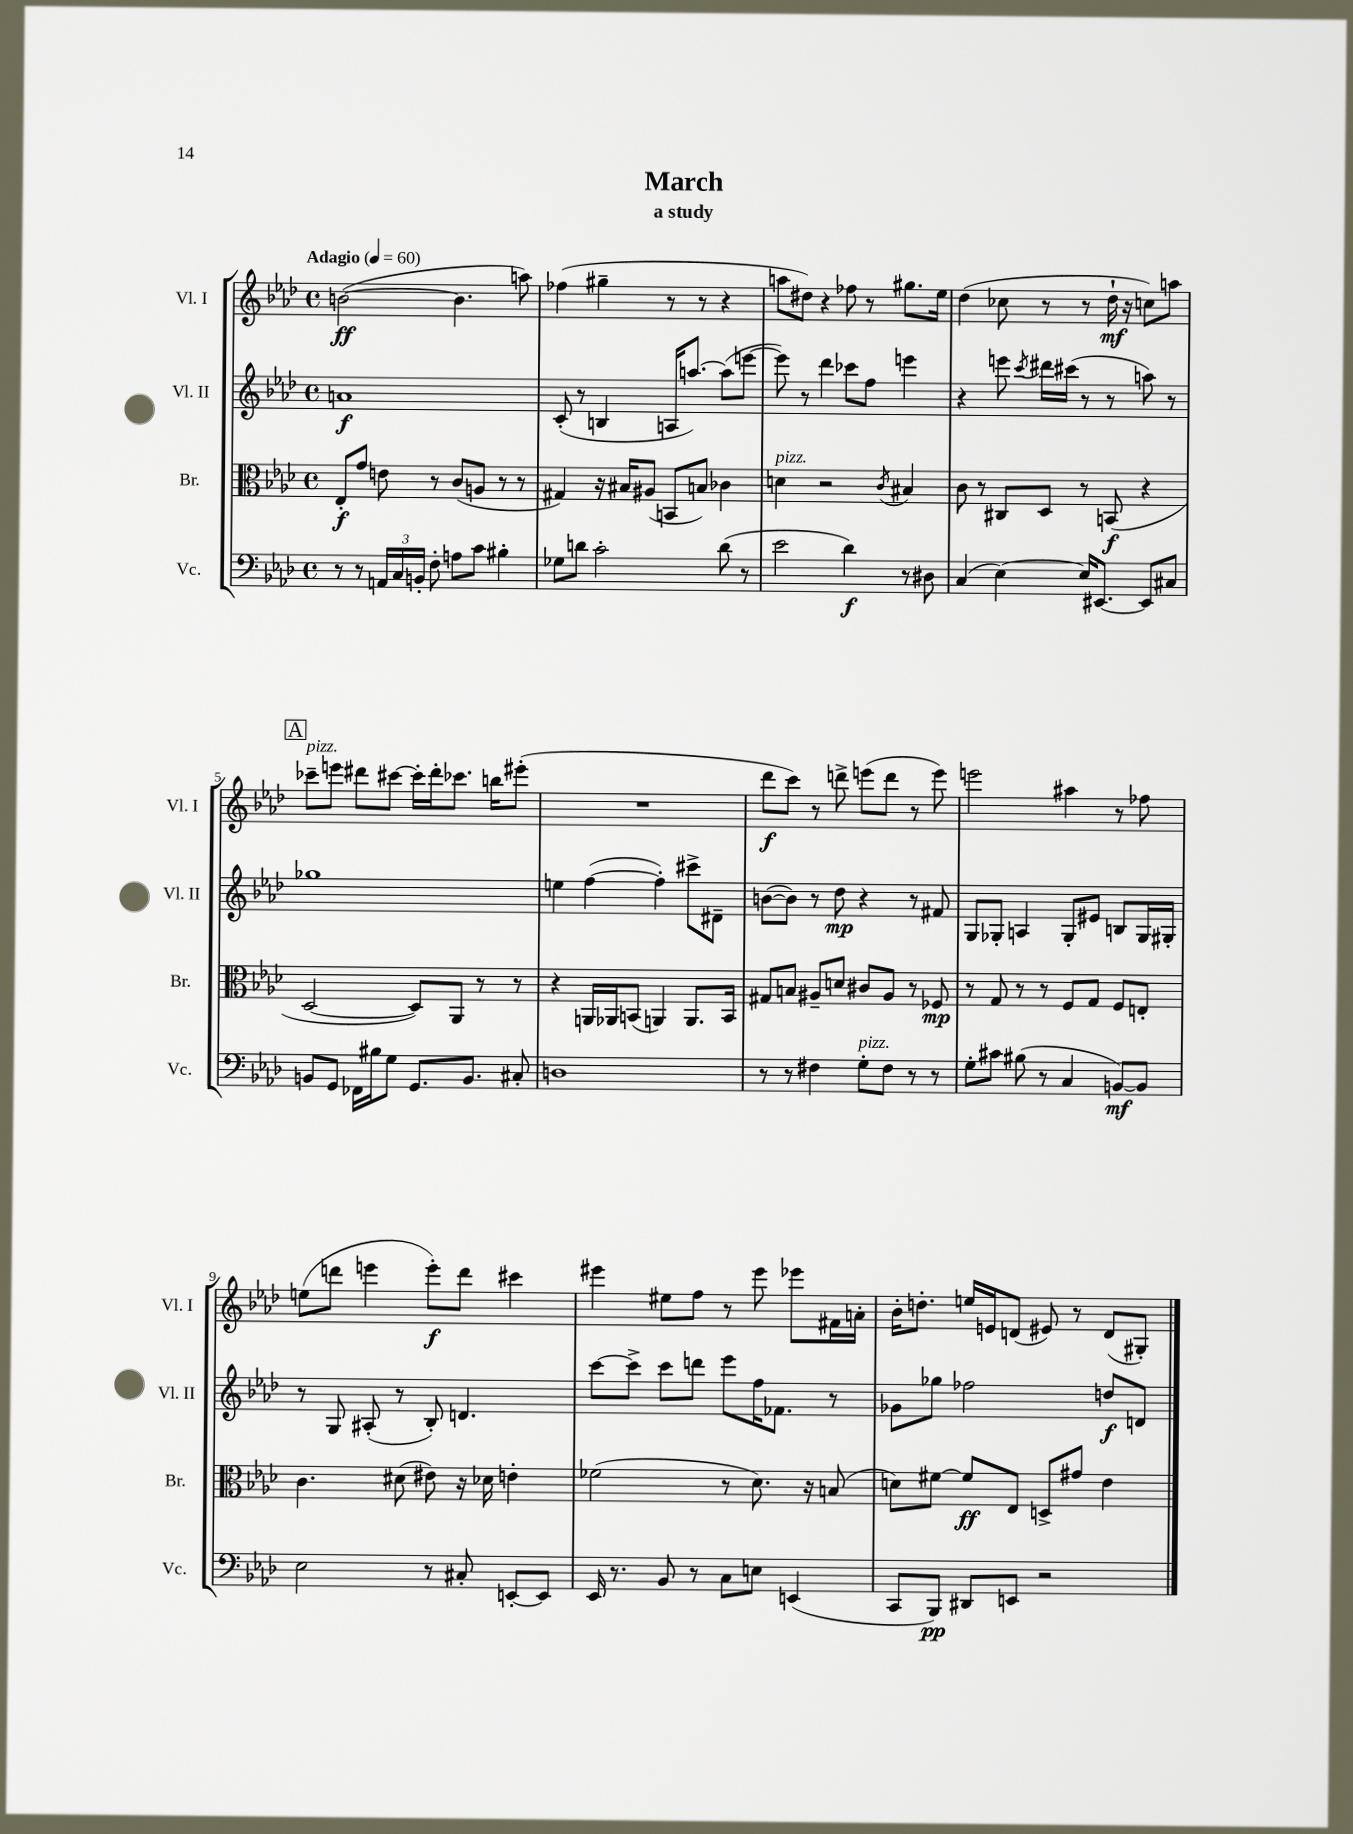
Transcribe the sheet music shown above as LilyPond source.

\header { title = "March" subtitle = "a study" }
<<
\new StaffGroup <<
\new Staff = "s0" \with { instrumentName = "Vl. I" shortInstrumentName = "Vl. I" } {
    \clef treble \key aes \major \defaultTimeSignature \time 4/4 \tempo "Adagio" 4 = 60
    \autoBeamOff b'2~\ff( b'4. a''8) |
    fes''4( gis''4-- r8 r8 r4 |
    a''8[ dis''8]) r4 fes''8 r8 gis''8.[ ees''16] |
    des''4( ces''8 r8 r8 des''16-!\mf r16 c''8[) a''8] |
    \mark \markup { \box "A" } ces'''8[--^\markup { \italic "pizz." } e'''8] dis'''8[ cis'''8]~ cis'''16[-. dis'''16-. ces'''8.] b''16[ eis'''8]-.( |
    R1 |
    des'''8[\f c'''8]) r8 d'''8-> e'''8[( d'''8] r8 e'''8) |
    e'''2 ais''4 r8 fes''8 |
    e''8[( d'''8] e'''4 e'''8[-.\f) d'''8] cis'''4 |
    eis'''4 eis''8[ f''8] r8 eis'''8 ees'''8[ fis'16 a'16]-. |
    bes'16[-. d''8.]-. e''16[ e'16 d'8]( eis'8) r8 d'8[( gis8]-.) \bar "|." |
}
\new Staff = "s1" \with { instrumentName = "Vl. II" shortInstrumentName = "Vl. II" } {
    \clef treble \key aes \major \defaultTimeSignature \time 4/4
    \autoBeamOff a'1\f |
    c'8-.( r8 b4 a16[ a''8.]~) a''8[( e'''8]~ |
    e'''8) r8 des'''4 ces'''8[ f''8] e'''4 |
    r4 e'''8 \acciaccatura { c'''8 } dis'''16[ cis'''16]( r8 r8 a''8) r8 |
    \mark \markup { \box "A" } ges''1 |
    e''4 f''4~( f''4-.) cis'''8[-> dis'8]-- |
    b'8[~( b'8]) r8 des''8\mp r4 r8 fis'8 |
    g8[ ges8]-. a4 ges8[-. eis'8] b8[ ges16 gis16]-. |
    r8 g8 ais8-.( r8 bes8-.) d'4. |
    c'''8[~ c'''8]-> c'''8[ d'''8] ees'''8[ f''16 fes'8.] r8 |
    ges'8[ ges''8] fes''2 d''8[\f d'8] \bar "|." |
}
\new Staff = "s2" \with { instrumentName = "Br." shortInstrumentName = "Br." } {
    \clef alto \key aes \major \defaultTimeSignature \time 4/4
    \autoBeamOff ees8[-.\f g'8] e'8 r8 c'8[( a8] r8 r8 |
    gis4) r16 bis16[ ais8]( b,8[ b8]) ces'4 |
    d'4^\markup { \italic "pizz." } r2 \acciaccatura { c'8 } bis4 |
    c'8 r8 cis8[ des8] r8 b,8\f( r4 |
    \mark \markup { \box "A" } des2~ des8[) aes,8] r8 r8 |
    r4 a,16[ aes,16 b,8]( a,4) a,8.[ b,16] |
    gis8[ b8] ais8[-- d'8] cis'8[ ais8] r8 fes8\mp |
    r8 g8 r8 r8 f8[ g8] f8[ e8]-. |
    c'4. dis'8( eis'8) r16 des'16 e'4-. |
    fes'2( r8 des'8.) r16 b8( |
    d'8[) fis'8]~ fis'8[\ff ees8] d8[-> gis'8] ees'4 \bar "|." |
}
\new Staff = "s3" \with { instrumentName = "Vc." shortInstrumentName = "Vc." } {
    \clef bass \key aes \major \defaultTimeSignature \time 4/4
    \autoBeamOff r8 r8 \tuplet 3/2 { a,16[ c16 b,16]-. } f8-. a8[ c'8] bis4-. |
    ges8[ d'8] c'2-. d'8( r8 |
    ees'2 des'4\f) r8 dis8 |
    c4( ees4~) ees16[ eis,8.]~ eis,8[ cis8] |
    \mark \markup { \box "A" } b,8[ g,8] fes,16[ bis16 g8] g,8.[ b,8.] cis8-. |
    d1 |
    r8 r8 fis4 g8[-.^\markup { \italic "pizz." } fis8] r8 r8 |
    g8[-. cis'8] bis8( r8 c4 b,8[~\mf) b,8] |
    ees2 r8 cis8-. e,8[~-. e,8] |
    ees,16 r8. bes,8 r8 c8[ e8] e,4( |
    c,8[ bes,,8]\pp) dis,8[ e,8] r2 \bar "|." |
}
>>
>>
